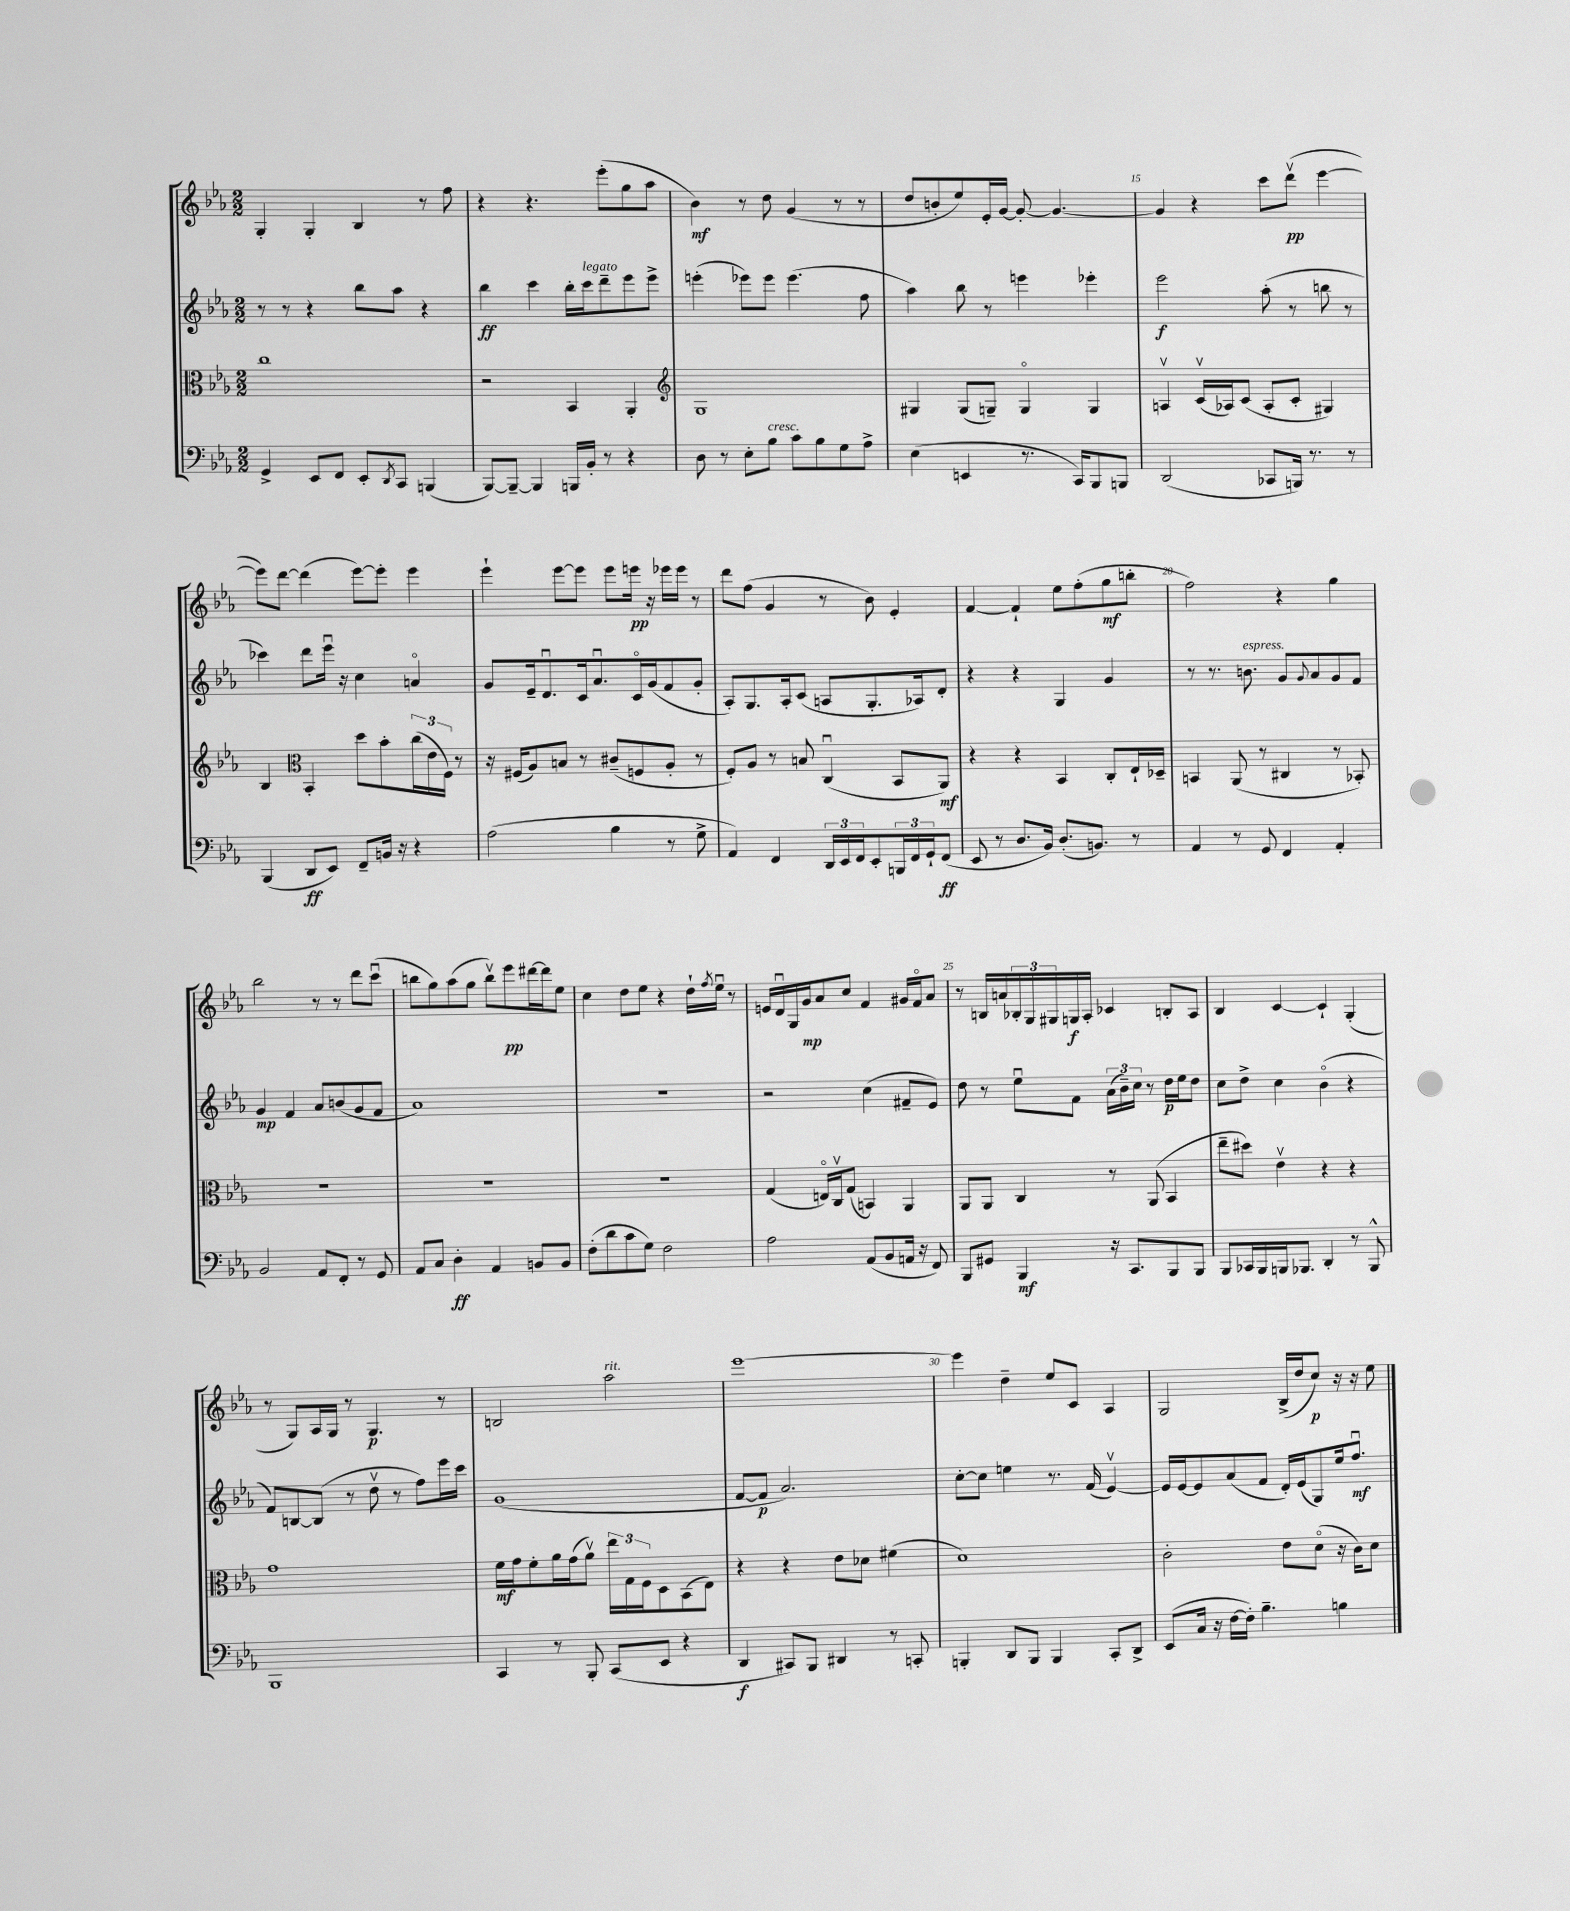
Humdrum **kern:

**kern	**kern	**kern	**kern
*staff4	*staff3	*staff2	*staff1
*clefF4	*clefC3	*clefG2	*clefG2
*k[b-e-a-]	*k[b-e-a-]	*k[b-e-a-]	*k[b-e-a-]
*M2/2	*M2/2	*M2/2	*M2/2
4GG^	1cc	8r	4G'
.	.	8r	.
8EE-	.	4r	4G'
8FF	.	.	.
8EE-'	.	8bb-	4B-
8qDD	.	.	.
8CC	.	8aa-	.
(4BBB	.	4r	8r
.	.	.	8ff
=	=	=	=
[8BBB-)	2r	4bb-	4r
8BBB-~_	.	.	.
4BBB-]	.	4ccc	4.r
16BBB	4BB-	16bb-'	.
16BB-'	.	16ccc	.
8r	.	8ddd~	(8eee-'
4r	4AA-'	8eee-	8gg
.	.	8eee-^	8aa-
=	=	=	=
*	*clefG2	*	*
8D	1G	(4eee'	4b-)
8r	.	.	.
8E-'	.	8eee-)	8r
8B-	.	8eee-	8dd
8c	.	(4.eee-	(4g
8B-	.	.	.
8G	.	.	8r
8A-^	.	8ff	8r
=	=	=	=
(4E-	4G#	4aa-)	8dd
.	.	.	8b'
4EE	(8G#	8bb-	8ee-)
.	8G~)	8r	16e-'
.	.	.	[16g
8.r	4Go	4eee	8g'_
.	.	.	4.g_
16CC)	.	.	.
8BBB-	4G	4eee-'	.
8BBB	.	.	.
=	=	=	=
(2DD	4Av	2eee-	4g]
.	(16cv	.	4r
.	16A-)	.	.
.	(8c	.	.
8CC-	8A-'	(8aa-'	8ccc
16BBB)	8c'	8r	(8dddv
8.r	.	.	.
.	4G#)	8bb	[4eee-
8r	.	8r	.
=	=	=	=
(4BBB-	4B-	4ccc-)	8eee-])
.	.	.	[8ddd
*	*clefC3	*	*
8DD	4BB-'	8ddd	(4ddd]
8EE-)	.	16eee-u	.
.	.	16r	.
8FF~	8dd	4cc	[8eee-)
16BB	8b-'	.	8eee-']
16r	.	.	.
4r	(24cc	4ao	4eee-
.	24e-	.	.
.	24F)	.	.
.	8r	.	.
=	=	=	=
(2A-	16r	8g	4eee-`
.	(16F#	.	.
.	8A-)	16e-~	.
.	.	8.du	.
.	8B	.	[8eee-
.	8r	16c	8eee-]
.	.	8.a-u	.
4B-	(8c#~	.	8eee-
.	8F	16co	16eee
.	.	(16g	16r
8r	8A-'	8f	16eee-
.	.	.	16eee-
8G^	8r	8g'	8r
=	=	=	=
4AA-)	8F')	8A-')	8ddd
.	8A-	8.G	(8ff
4FF	8r	.	4g
.	.	16A-'	.
.	8B	(8c	.
24DD	(4Cu	8A	8r
24EE-	.	.	.
24FF	.	.	.
8EE-'	.	8.G'	8b-)
24BBB	8BB-	.	4e-'
24FF	.	.	.
.	.	16A-)	.
24GG`	.	.	.
(8FF	8AA-)	8d'	.
=	=	=	=
8EE-	4r	4r	[4f
8r	.	.	.
8.D	4r	4r	4f`]
16BB-)	.	.	.
(8.D'	4BB-	4G	8ee-
.	.	.	(8ff'
8.BB)	.	.	.
.	8C'	4g	8gg
8r	16E-`	.	8bb'
.	16D-~	.	.
=	=	=	=
4AA-	4BB	8r	2ff)
.	.	8.r	.
8r	(8AA-	.	.
.	.	8.b	.
8GG	8r	.	.
4FF	4C#	8g	4r
.	.	8qqg	.
.	.	8a-	.
4AA-'	8r	8g	4gg
.	8BB-')	8f	.
=	=	=	=
2BB-	1r	4g	2bb-
.	.	4f	.
8AA-	.	8a-	8r
8FF'	.	(8b	8r
8r	.	8g	8ddd
8GG	.	8f	(8cccu
=	=	=	=
8AA-	1r	1a-)	8bb
8C	.	.	8gg)
4D'	.	.	(8aa-
.	.	.	8gg
4AA-	.	.	8bbv)
.	.	.	8eee-
8BB	.	.	[16ddd#
.	.	.	16ddd#]
8BB	.	.	8ee-
=	=	=	=
(8F'	1r	1r	4cc
8d	.	.	.
8c	.	.	8dd
8G)	.	.	8ee-
2F	.	.	4r
.	.	.	16dd`
.	.	.	8qff
.	.	.	16ee-u
.	.	.	8r
=	=	=	=
2A-	(4G	2r	16e
.	.	.	16du
.	.	.	16G
.	.	.	16g
.	16Eo)	.	8a-
.	16Cv	.	.
.	(8G	.	8cc
(8AA-	4BB)	(4cc	4f
8BB-	.	.	.
16AA	4AA-	8f#~	16g#
16r	.	.	16fo
8FF)	.	8e-)	8a-
=	=	=	=
8BBB-	8AA-	8dd	8r
8GG#	8AA-	8r	16B
.	.	.	16a
4BBB-	4C	8ee-u	24B-'
.	.	.	24G
.	.	.	24G#
.	.	8f	16G
.	.	.	16A-'
16r	8r	(24a-	4c-
.	.	24b-~)	.
8.CC	.	.	.
.	.	24cc	.
.	(8AA-	8r	.
8BBB-	4BB-	16dd	8B'
.	.	16ee-	.
8BBB-	.	8dd	8A-
=	=	=	=
8BBB-	8ee-~	8cc	4B-
16CC-	8dd#)	8dd^	.
16BBB-	.	.	.
16BBB	4e-v	4cc	[4c
8.BBB-	.	.	.
4DD'	4r	(4b-o	4c`]
8r	4r	4r	(4G'
8BBB-^^	.	.	.
=	=	=	=
1BBB-	1g	8f)	8r
.	.	[8B	8G)
.	.	(8B]	16A-
.	.	.	16G
.	.	8r	8r
.	.	8ddv	4.G
.	.	8r	.
.	.	8ff)	.
.	.	16eee-	8r
.	.	16ccc	.
=	=	=	=
4CC	16f	(1g	2B
.	16g	.	.
.	8f'	.	.
8r	16a-	.	.
.	(16g	.	.
8BBB-'	8a-v)	.	.
(8CC	24ee-	.	2aa-
.	24G	.	.
.	24F	.	.
8EE-	8D	.	.
4r	(8BB-	.	.
.	8E-)	.	.
=	=	=	=
4DD	4r	[8f	[1eee-
.	.	8f]	.
8CC#)	4r	2.a-)	.
8BBB-	.	.	.
4DD#	8e-	.	.
.	8d-	.	.
8r	(4f#	.	.
8CC'	.	.	.
=	=	=	=
4BBB'	1d)	[8cc'	4eee-]
.	.	8cc]	.
8DD	.	4ee	4dd~
8BBB	.	.	.
4BBB	.	8.r	8ee-
.	.	.	8c
.	.	(16f	.
8CC'	.	[4e-v)	4A-
8DD^	.	.	.
=	=	=	=
(8EE-	2c'	16e-]	2G
.	.	[16e-	.
16C	.	8e-]	.
16r	.	.	.
[16F	.	(8a-	.
16F'])	.	.	.
4.B-~	.	8f	.
.	8e-	16d')	(16B-^
.	.	(16e-	16dd
.	(8do	8G)	8cc)
4B	16r	16ee-	16r
.	16c)	8.ffu	16r
.	8d	.	8ee-
==	==	==	==
*-	*-	*-	*-
